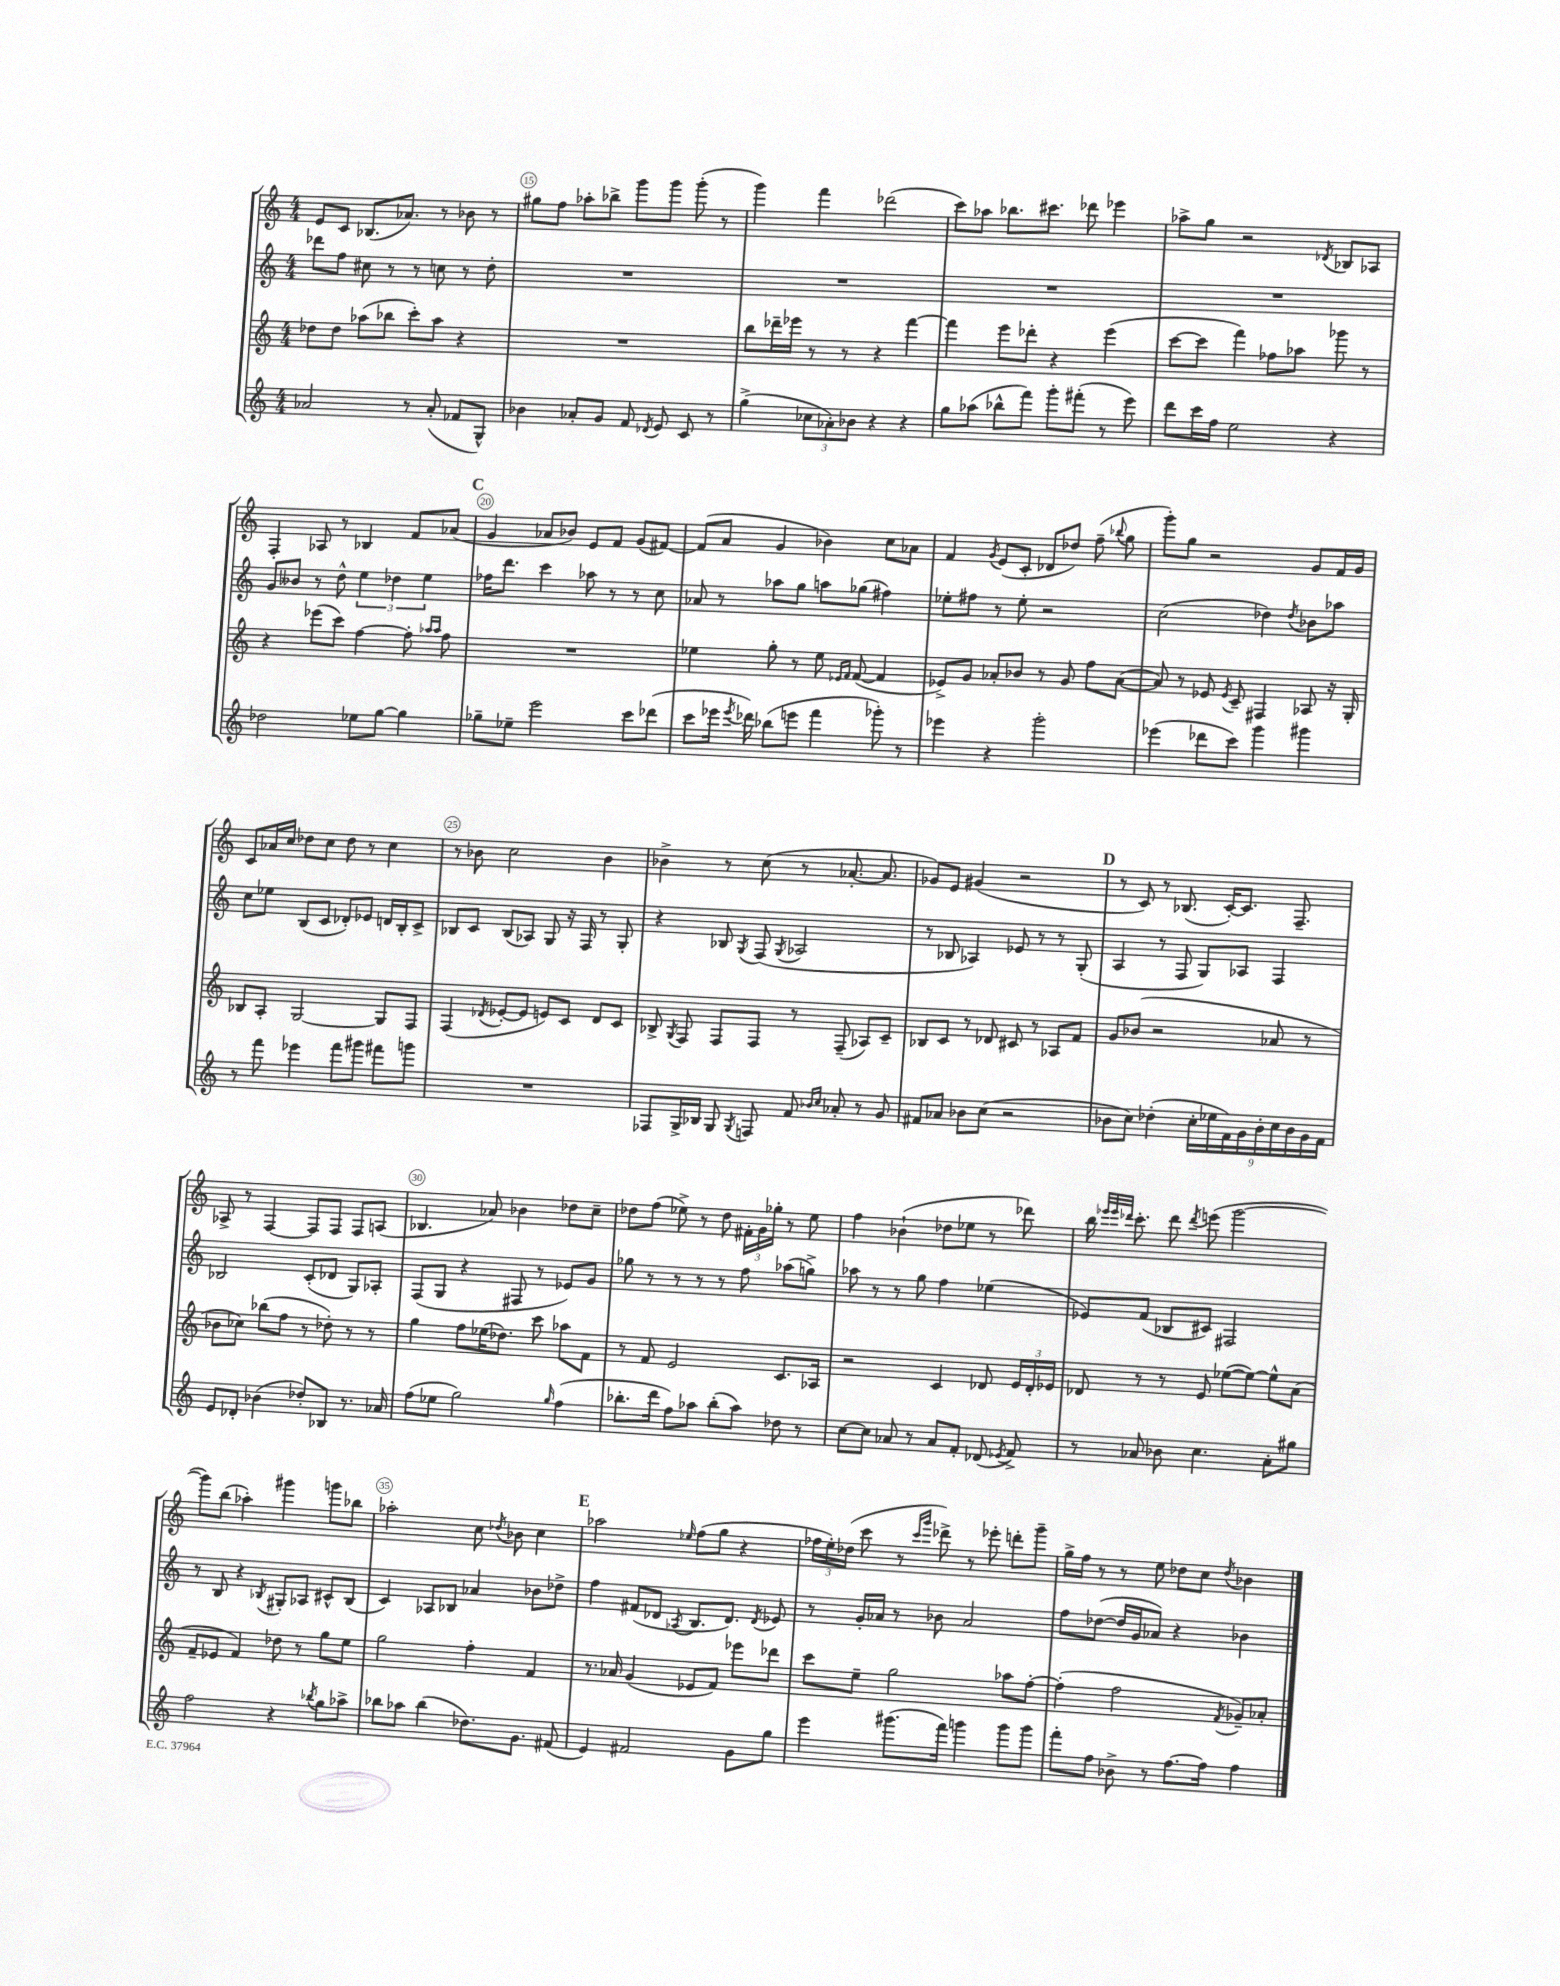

**kern	**kern	**kern	**kern
*staff4	*staff3	*staff2	*staff1
*clefG2	*clefG2	*clefG2	*clefG2
*k[]	*k[]	*k[]	*k[]
*M4/4	*M4/4	*M4/4	*M4/4
2a-/	8dd-\L	8ddd-\L	8e/L
.	8dd-\J	8ff\J	8c/J
.	(8aa-\L	8cc#\	(8.B-/L
.	8bb-\J	8r	.
.	.	.	8.a-/J)
8r	8ccc'\L)	8r	.
(8a-'/	8aa-\J	8cc\	8r
8f-/L	4r	8r	8b-\
8G^^/J)	.	8dd'\	8r
=	=	=	=
4b-\	1r	1r	8gg#\L
.	.	.	8ff\J
8a-'/L	.	.	8aa-'\L
8g/J	.	.	8bb-^\J
8f/	.	.	8ggg\L
8qd-/	.	.	.
8e/	.	.	8ggg\J
8c/	.	.	(8ggg'\
8r	.	.	8r
=	=	=	=
(4gg^\	8bb\L	1r	4ggg\)
.	16ddd-~\L	.	.
.	16eee-\JJ	.	.
12cc-\L	8r	.	4fff\
12a-'\)	.	.	.
.	8r	.	.
12b-\J	.	.	.
4r	4r	.	(2ddd-\
4r	[4fff\	.	.
=	=	=	=
8gg\L	4fff\]	1r	8ccc\L)
(8aa-\J	.	.	8aa-\J
8bb-^^\L	8eee\L	.	8.bb-\L
8fff\J)	8ddd-'\J	.	.
.	.	.	8.ccc#\J
8ggg'\L	4r	.	.
(8fff#'\J	.	.	8ddd-\
8r	(4eee\	.	4eee-\
8eee\)	.	.	.
=	=	=	=
8ddd\L	[8ccc\L	1r	8aa-^\L
16ccc\L	8ccc\]J	.	8gg\J
16ff\JJ	.	.	.
2ee\	4fff\)	.	2r
.	8ff-\L	.	.
.	8aa-\J	.	.
.	.	.	8qd-/
4r	8ggg-\	.	8B-/L
.	8r	.	8A-/J
=	=	=	=
2dd-\	4r	8g/L	4F'/
.	.	8b--/J	.
.	(8eee-\L	8r	8A-/
.	8ccc\J)	8dd^^\	8r
8ee-\L	[4ff\	6ee\	4B-/
[8gg\J	.	.	.
.	.	6dd-\	.
4gg\]	8ff'\]	.	8f/L
.	.	6ee\	.
.	16qqaa-/LL	.	.
.	16qqaa-/JJ	.	.
.	8ff\	.	(8a-/J
=	=	=	=
8gg-~\L	1r	16ff-\LK	4g/
.	.	8.ddd\J	.
8ee-~\J	.	.	.
2eee\	.	4ccc\	8a-/L
.	.	.	8b-/J)
.	.	8aa-\	8e/L
.	.	8r	8f/J
8ccc\L	.	8r	(8g/L
(8ddd-\J	.	8cc\	[8f#/J)
=	=	=	=
8ccc\L	4ee-\	8a-/	(8f#/]L
16eee-\Jk	.	8r	8a/J
8qeee-/	.	.	.
16ddd-\)	.	.	.
(8bb-\L	8gg'\	8aa-\L	4g/
8eee\J	8r	8gg\J	.
4fff\	8ee-\	8aa\L	4b-\)
.	16qqe-/LL	.	.
.	16qqf/JJ	.	.
.	([8f/	(8gg-\J	.
8ggg-'\)	4f/]	4ff#\)	8cc\L
8r	.	.	8a-\J
=	=	=	=
4eee-\	8e-^/L)	8ee-'\L	4f/
.	8g/J	8ff#\J	.
.	.	.	8qg/
4r	8a-'/L	8r	(8e/L
.	8b-/J	8ee-'\	8c'/J
2ggg'\	8r	2r	8d-/L
.	8g/	.	8dd-/J)
.	8ff\L	.	(8ff~\
.	.	.	8qqbb-/
.	([8a-\J	.	8gg\
=	=	=	=
(4eee-\	8a-/])	(2cc\	8ggg'\L)
.	8r	.	8gg\J
8ddd-\L	8e-/	.	2r
.	8qe-/	.	.
8ccc\J)	8c~/	.	.
4ggg\	4F#/	4dd-\)	.
.	.	8qdd-/	.
4ggg#\	8A-/	8b-\L	8g/L
.	16r	8aa-\J	16f/L
.	16G'/	.	16g/JJ
=	=	=	=
8r	8B-/L	8cc\L	8c/L
8fff\	8A'/J	8ee-\J	16a-/L
.	.	.	16cc/JJ
4eee-\	[2G/	(8B/L	8dd-\L
.	.	8c/J	8cc\J
8fff\L	.	8d-'/L)	8dd-\
8ggg#\J	.	8e-/J	8r
8fff#\L	8G/]L	16d/LL	4cc\
.	.	16B'/J	.
8ggg\J	8F/J	8c^/J	.
=	=	=	=
1r	(4F/	8B-/L	8r
.	.	8c/J	8b-\
.	8qd-/	.	.
.	[8e-'/L	(8B-/L	2cc\
.	8e-/]J	8A-/J)	.
.	8e/L)	8G/	.
.	8c/J	16r	.
.	.	16F/	.
.	8d-/L	8r	4b-\
.	8c/J	8G'/	.
=	=	=	=
8F-/L	8B-^/	4r	4b-^\
.	8qG/	.	.
16G^/L	8F/	.	.
16B-/JJ	.	.	.
8G/	8F/L	8B-/	8r
8qG/	.	8qG/	.
8F/	8F/J	(8F/	(8cc\
.	.	8qG/	.
8f/	8r	2A-/	8r
16qqb-/LL	.	.	.
16qqcc/JJ	.	.	.
8a-'/	(8F~/	.	[8.a-'/
8r	8A-/L)	.	.
.	.	.	8.a-/]
8g/	8c~/J	.	.
=	=	=	=
8f#/L	8B-/L	8r	8g-/L)
8a-/J	8c/J	8B-/	8e/J
8b-\L	8r	4A-/)	(4g#/
(8cc\J	8d-/	.	.
2r	8c#/	8e-/	2r
.	8r	8r	.
.	8A-/L	8r	.
.	8f/J	(8G'/	.
=	=	=	=
8b-\L	8g/L	4A/	8r
8cc\J)	(8b-/J	.	8c/)
(4dd-'\	2r	8r	8r
.	.	8F/	(8.B-/
18cc'\LL	.	8G/L)	.
18ee-\	.	.	.
.	.	.	[16c'/LK)
18f\)	.	.	.
.	.	8A-/J	8.c/]J
18g\	.	.	.
18b-'\	.	.	.
.	8a-/	4F/	.
18cc\	.	.	.
.	.	.	8.F~/
18b-\	.	.	.
.	8r	.	.
18g\	.	.	.
18f\JJ	.	.	.
=	=	=	=
8e/L	8b-\L	2B-/	8A-^/
8d-'/J	8cc-\J)	.	8r
(4b-\	(8bb-\L	.	[4F/
.	8ff\J	.	.
8dd-'/L)	8r	(8c'/L	8F/]L
8B-/J	8dd-'\)	8d-/J	8F/J
8.r	8r	8G/L)	8F/L
.	8r	8A-'/J	(8A/J
16a-/	.	.	.
=	=	=	=
(8ff\L	4gg\	(8F/L	4.B-/
8ee-\J	.	8G/J	.
2gg\)	8ff\L	4r	.
.	(16ee-\K	.	8a-/)
.	8.dd-\J)	.	.
.	.	8F#/	4b-\
.	8ccc\	8r	.
16qqgg/	.	.	.
(4ff\	8aa-\L	8e-/L)	8dd-\L
.	8f\J	8g/J	8cc~\J
=	=	=	=
8.bb-'\L	8r	8gg-\	8dd-\L
.	8f/	8r	(8ff\J
16ddd\Jk	.	.	.
8ff\L)	2e/	8r	8ee-^\)
8aa-\J	.	8r	8r
(8bb-'\L	.	8r	8dd-\
8aa-\J)	.	8ff\	24f#'\LL
.	.	.	24g\
.	.	.	24gg-'\JJ
8dd-\	8.c/L	(8aa-\L	8r
8r	.	8gg^\J)	8ee-\
.	16A-/Jk	.	.
=	=	=	=
[8cc\L	2r	8aa-\	4ff\
8cc\]J	.	8r	.
8a-/	.	8r	(4b-`\
8r	.	8gg\	.
8a-/L	4c/	4ff\	8dd-\L
8f'/J	.	.	8ee-\J
(8d-/	8d-/	(4ee-\	8r
8qe-/	.	.	.
8f^/)	24e/LL	.	8ddd-\)
.	24d-'/	.	.
.	24e-/JJ	.	.
=	=	=	=
8r	8d-/	8e-/L)	16bb\
.	.	.	32qqeee-/LLL
.	.	.	32qqeee-/
.	.	.	32qqddd-/JJJ
.	.	.	8.ccc'\
8a-/	8r	(8f/J	.
8b-\	8r	8B-/L	8ddd-\
.	.	.	8qddd-/
4.cc\	8e/	8c#/J)	(8eee\
.	([8ee-\L	2F#/	[2ggg\
.	8ee-\_J)	.	.
8a-'\L	8ee-^^\]L	.	.
8gg#\J	(8a\J	.	.
=	=	=	=
2ff\	8f~/L	8r	8ggg\]L)
.	8e-/J	8B/	(8bb\J
.	4f/)	4r	4aa-'\)
.	.	8qB-/	.
4r	8dd-\	8G#'/L	4ggg#\
.	8r	8A-/J	.
8qbb-/	.	.	.
8gg\L	8gg\L	8c#^^/L	8ggg\L
8aa-^\J	8ee\J	(8B-/J	8bb-\J
=	=	=	=
8bb-\L	2gg\	4c/)	2aa-'\
8aa-\J	.	.	.
(4bb-\	.	8A-/L	.
.	.	8B-/J	.
8.dd-\L)	4ff'\	4a-/	8cc\
.	.	.	8qdd-/
.	.	.	8b-\
8.g\J	.	.	.
.	4f/	8b-\L	4cc\
(8f#/	.	8dd-^\J	.
=	=	=	=
4e/)	8.r	4ff\	2aa-\
.	16a-/	.	.
2f#/	(4g/	(8f#/L	.
.	.	8d-/J	.
.	.	8qA-/	16qqee-/
.	8e-/L	8.B/L	(8ff\L
.	8f/J)	.	8gg\J
.	.	8.d-/J)	.
8g\L	8eee-\L	.	4r
.	.	8qd-/	.
8gg\J	8ddd-\J	8e-/	.
=	=	=	=
4eee\	8ccc\L	8r	24ff-\LL
.	.	.	24ee'\)
.	.	.	(24dd-\JJ
.	8ee~\J	16g'/LL	8ccc\
.	.	16a-/JJ	.
(8.ggg#\L	2gg\	8r	8r
.	.	.	16qqccc/LL
.	.	.	16qqggg/JJ
.	.	8b-\	8ddd-^\)
16fff\Jk)	.	.	.
4ggg\	.	2a-/	8r
.	.	.	8eee-'\
8ggg\L	8aa-\L	.	8ddd'\L
8ggg\J	[8ff'\J	.	8ggg~\J
=	=	=	=
8fff'\L	(4ff'\]	8ff\L	16gg^\LL
.	.	.	16ff\JJ
8ff\J	.	([8dd-\J	8r
8b-^\	2ff\	16dd-/]LL	8r
.	.	16g/J	.
8r	.	8a-/J)	8ee\
[8.ff\L	.	4r	8dd-\L
.	.	.	8cc\J
16ff\]Jk	.	.	.
.	8qf/	.	8qdd-/
4ff\	8g-~/L)	4b-\	4b-\
.	8a-'/J	.	.
==	==	==	==
*-	*-	*-	*-
